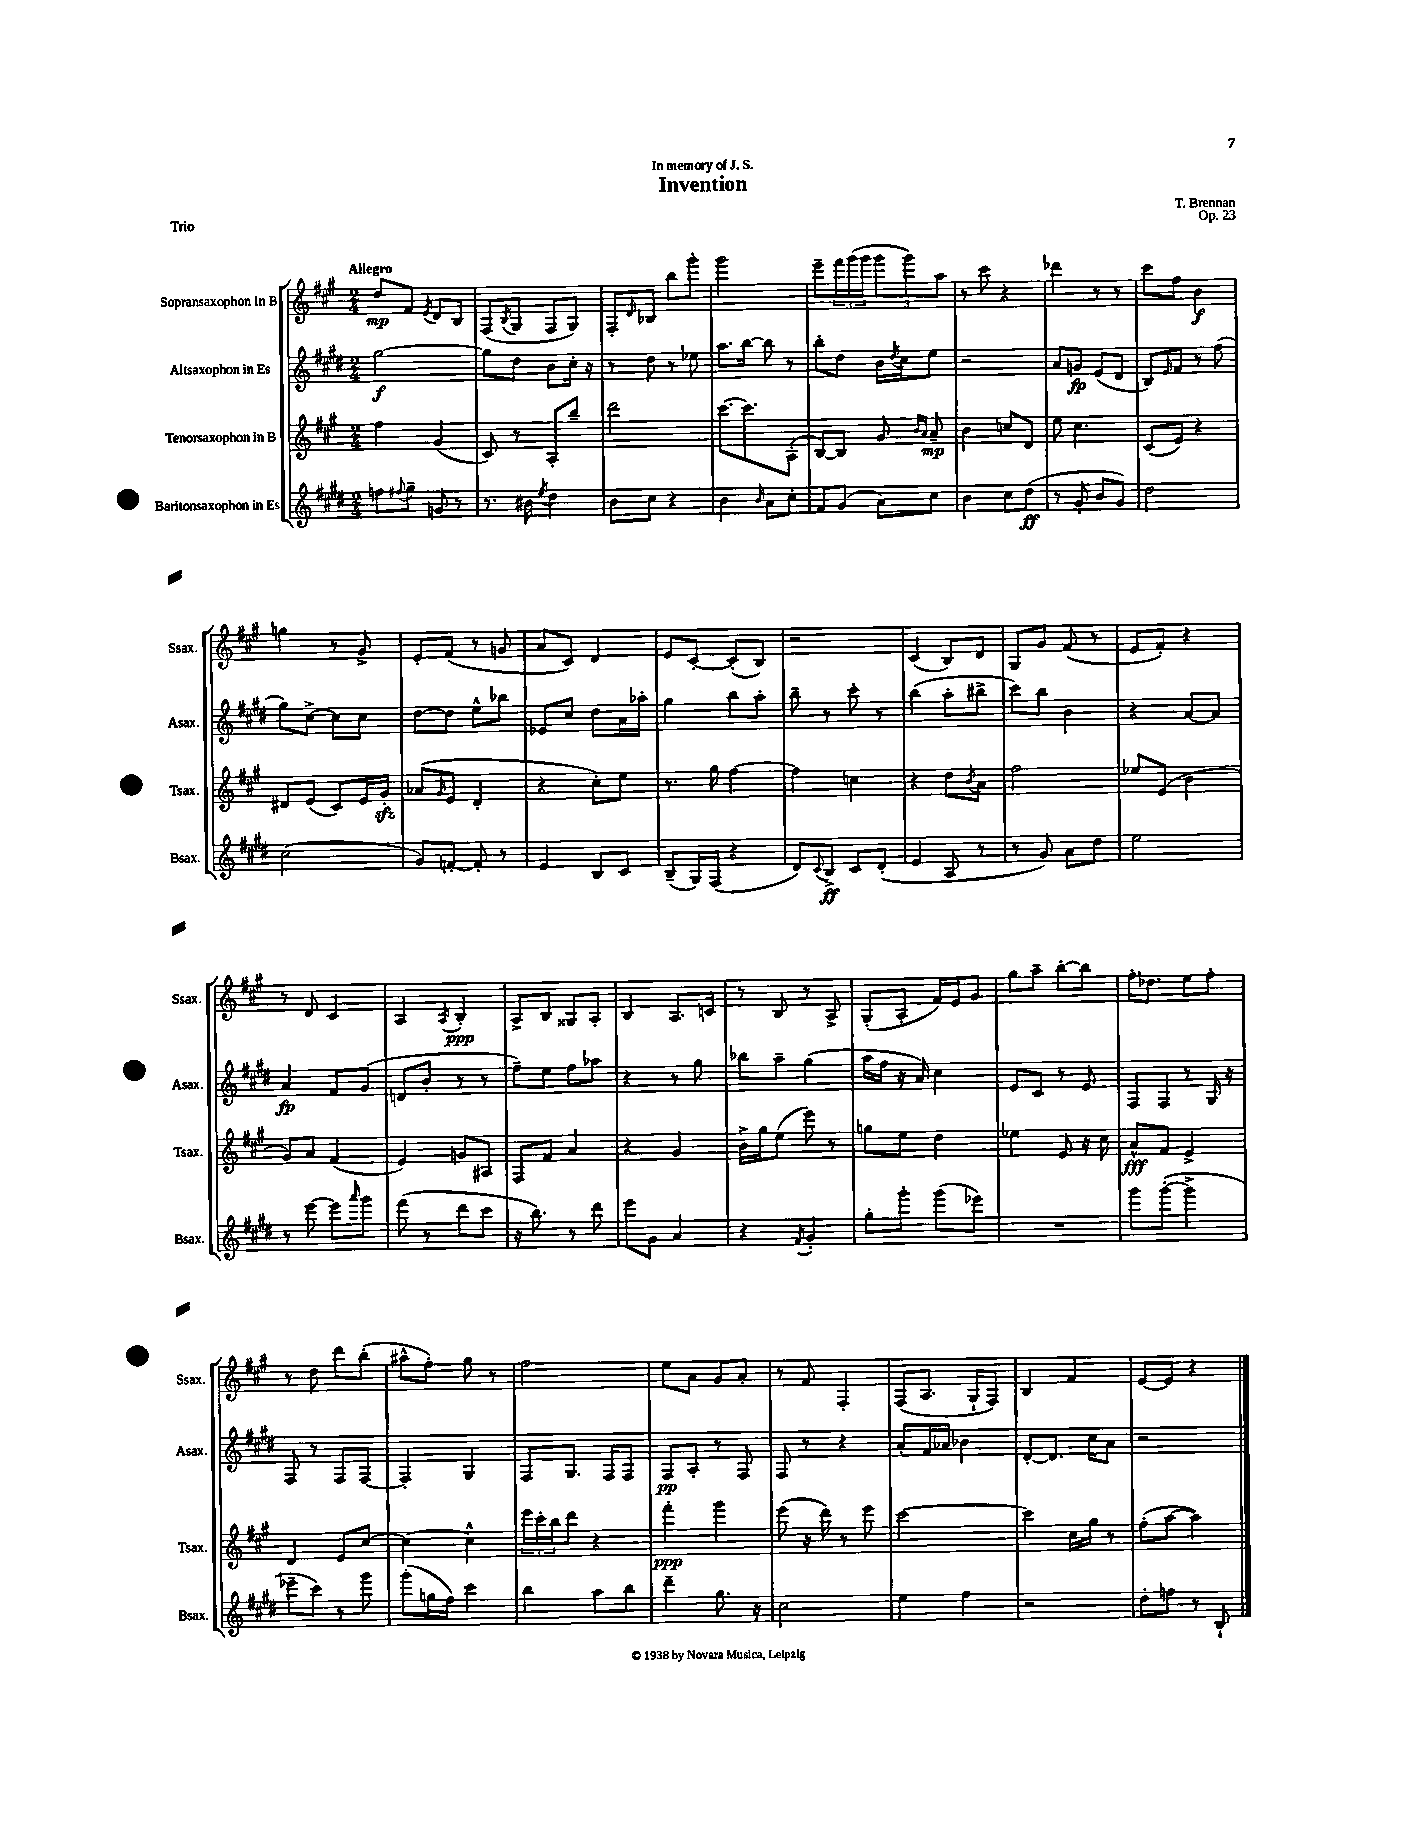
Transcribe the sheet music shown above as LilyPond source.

\header { title = "Invention" composer = "T. Brennan" dedication = "In memory of J. S." opus = "Op. 23" piece = "Trio" }
<<
\new StaffGroup <<
\new Staff = "s0" \with { instrumentName = "Sopransaxophon in B" shortInstrumentName = "Ssax." } {
    \clef treble \key a \major \numericTimeSignature \time 2/4 \tempo "Allegro"
    d''8\mp fis'8 \acciaccatura { e'8 } d'8 b8 |
    fis8( \acciaccatura { b8 } gis8 fis8 gis8) |
    fis8-. \grace { d'16 } bes8 b''8 gis'''8-. |
    gis'''2 |
    e'''8-- \tuplet 3/2 { fis'''16 gis'''16( gis'''16 } \tuplet 3/2 { gis'''8 gis'''8) a''8 } |
    r8 cis'''8 r4 |
    des'''4 r8 r8 |
    cis'''8 fis''8 b'4\f |
    g''4 r8 gis'8-> |
    e'8-. fis'8( r8 g'8 |
    a'8 cis'8) d'4 |
    e'8 cis'8~-. cis'8-.( b8) |
    r2 |
    cis'4( b8) d'8 |
    gis8 gis'8 fis'8( r8 |
    e'8 fis'8-.) r4 |
    r8 d'8 cis'4 |
    a4 \acciaccatura { a8 } b4-.\ppp |
    a8-> b8 gisis8 a8-. |
    b4 a8. c'16 |
    r8 b8 r8 a8-> |
    gis8-.( a8-. fis'16) e'16 gis'8 |
    gis''8 a''8-- b''8~-. b''8 |
    fis''16-. des''8. e''8 fis''8-. |
    r8 d''8 d'''8 b''8-.( |
    ais''8-^ fis''8-.) gis''8 r8 |
    fis''2 |
    e''8 a'8 gis'8 a'8-. |
    r8 fis'8 fis4-. |
    fis8( a8. gis16-! fis8) |
    b4 fis'4 |
    e'8~ e'8 r4 \bar "|." |
}
\new Staff = "s1" \with { instrumentName = "Altsaxophon in Es" shortInstrumentName = "Asax." } {
    \clef treble \key e \major \numericTimeSignature \time 2/4
    gis''2~\f |
    gis''8 dis''8 b'8 cis''16-. r16 |
    r8 dis''8 r8 ees''8 |
    a''8. b''16~ b''8 r8 |
    b''8-. dis''8 b'16 \acciaccatura { dis''8 } cis''16 e''8 |
    r2 |
    a'8 g'8\fp e'8( dis'8 |
    b8) \grace { e'16 } fis'8 r8 fis''8( |
    gis''8) cis''8~-> cis''8 cis''8 |
    dis''8~ dis''8 e''8-^ bes''8 |
    ees'8 cis''8 dis''8 a'16 aes''16-. |
    gis''4 b''8 a''8-. |
    b''8-- r8 cis'''8-. r8 |
    b''4( a''8-. bis''8-> |
    cis'''8) b''8 b'4 |
    r4 a'8~ a'8 |
    a'4\fp fis'8 gis'8( |
    d'8 b'8-. r8 r8 |
    fis''8--) e''8 fis''8 aes''8 |
    r4 r8 gis''8 |
    bes''8 a''8-- gis''4( |
    a''16 fis''16 r16 a'16) cis''4 |
    e'8 cis'8 r8 e'8 |
    fis8 fis8 r8 gis16 r16 |
    fis8 r8 fis8 fis8~ |
    fis4-. gis4 |
    fis8 gis8. fis16 fis8 |
    fis8\pp a8-. r8 fis8 |
    fis8 r8 r4 |
    a'8-. fis'16 aes'16 bes'4 |
    dis'8~-. dis'8. cis''16 a'8 |
    r2 \bar "|." |
}
\new Staff = "s2" \with { instrumentName = "Tenorsaxophon in B" shortInstrumentName = "Tsax." } {
    \clef treble \key a \major \numericTimeSignature \time 2/4
    fis''4 gis'4( |
    cis'8) r8 a8-. b''8-- |
    d'''2 |
    cis'''8.~ cis'''8. a8-.( |
    b8~) b8 gis'8 \grace { b'16 a'16 } a'8--\mp |
    b'4 c''8 d'8 |
    e''8 cis''4. |
    cis'8( e'8) r4 |
    dis'8 e'8( cis'8) e'16 gis'16-.\sfz |
    aes'8( \grace { gis'16 } e'8 d'4-. |
    r4 cis''8-.) e''8 |
    r8. gis''16 fis''4~ |
    fis''4 c''4 |
    r4 d''8 \acciaccatura { b'8 } a'8 |
    fis''2 |
    ees''8 e'8( b'4 |
    gis'8) a'8 fis'4( |
    e'4) g'8 ais8 |
    fis8 fis'8 a'4 |
    r4 gis'4 |
    b'16-> gis''16 e''8( e'''8) r8 |
    g''8 e''8 d''4 |
    ees''4 e'8 r16 cis''16 |
    a'8-^\fff fis'8 e'4-> |
    d'4 e'8 cis''8~ |
    cis''4~ cis''4-^ |
    \tuplet 3/2 { e'''16 cis'''16-. b''16 } d'''8 r4 |
    fis'''4-.\ppp gis'''4 |
    e'''8( r16 d'''16) r8 e'''8 |
    cis'''2~ |
    cis'''4 cis''16 gis''16 r8 |
    fis''8-.( a''8~ a''4) \bar "|." |
}
\new Staff = "s3" \with { instrumentName = "Baritonsaxophon in Es" shortInstrumentName = "Bsax." } {
    \clef treble \key e \major \numericTimeSignature \time 2/4
    f''8 \appoggiatura { fis''8 } gis''8-- g'8 r8 |
    r8. bis'16 \acciaccatura { e''8 } dis''4 |
    b'8 cis''8 r4 |
    b'4 \grace { b'16 } a'8 cis''8-. |
    fis'8 gis'8( a'8) cis''8 |
    b'4 cis''8 dis''8\ff( |
    r8 gis'8-. b'8 gis'8) |
    dis''2 |
    cis''2( |
    gis'8) f'8~-. f'8-. r8 |
    e'4 b8 cis'8 |
    b8--( gis16) fis16( r4 |
    dis'8) \appoggiatura { cis'8 } b8->\ff cis'8 dis'8-.( |
    e'4 a8 r8 |
    r8 gis'8) a'8 dis''8 |
    e''2 |
    r8 e'''8~ e'''8 \grace { a'''16 } gis'''8 |
    fis'''8( r8 dis'''8 cis'''8 |
    r16 b''8.) r8 dis'''8 |
    e'''8 gis'8 a'4 |
    r4 \acciaccatura { fis'8 } gis'4-. |
    gis''8-. gis'''8-. gis'''8( ees'''8) |
    R2 |
    gis'''8 gis'''8~-.( gis'''4-> |
    ees'''8-- cis'''8) r8 gis'''8 |
    gis'''8-.( g''16 fis''16) cis'''4 |
    b''4 a''8 b''8 |
    dis'''4-- gis''8. r16 |
    cis''2 |
    e''4 fis''4 |
    r2 |
    dis''8-. f''8 r8 b8-! \bar "|." |
}
>>
>>
\layout { \context { \Score \remove "Bar_number_engraver" } }
